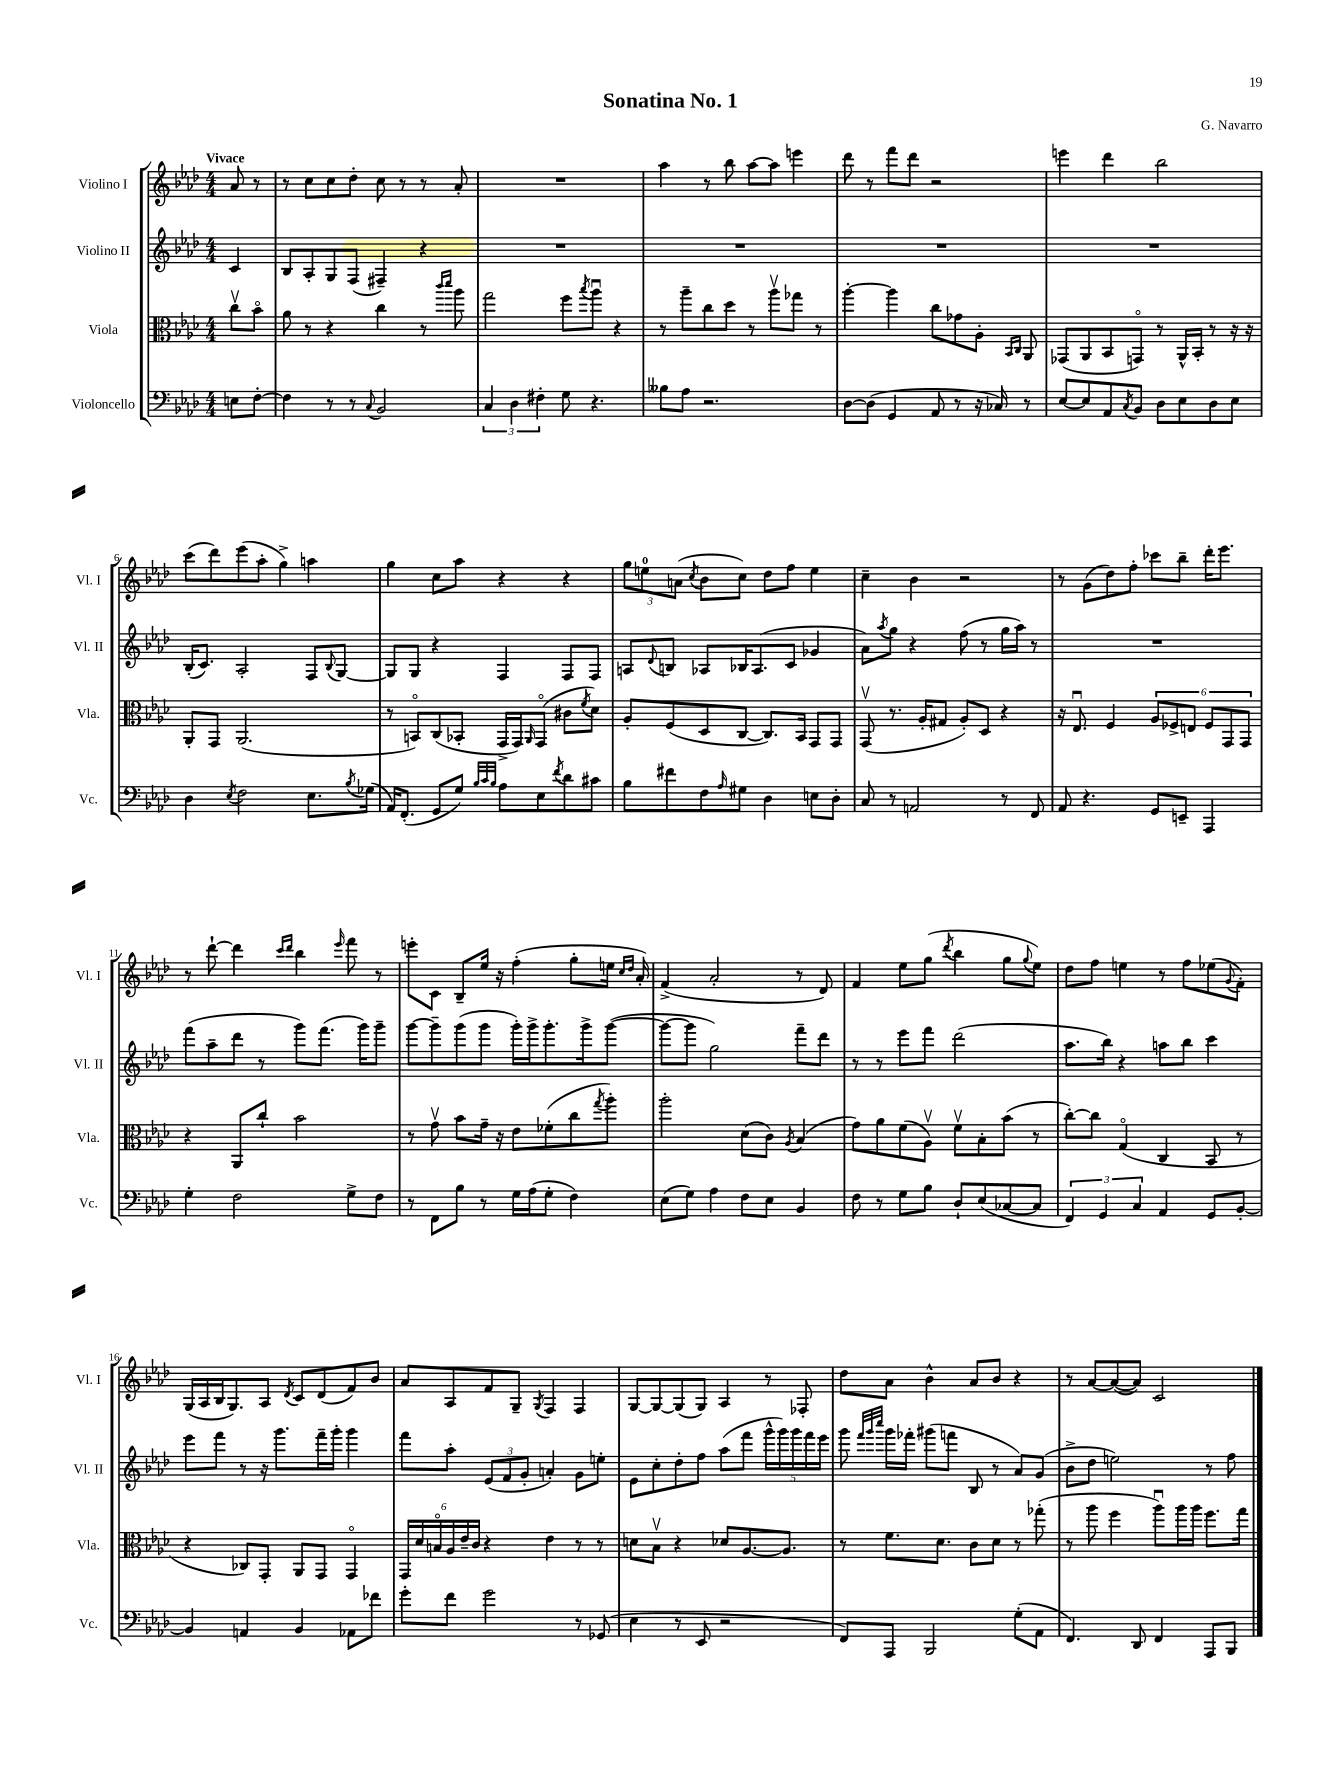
\header { title = "Sonatina No. 1" composer = "G. Navarro" }
<<
\new StaffGroup <<
\new Staff = "s0" \with { instrumentName = "Violino I" shortInstrumentName = "Vl. I" } {
    \clef treble \key aes \major \numericTimeSignature \time 4/4 \partial 4 \tempo "Vivace"
    aes'8 r8 |
    r8 c''8 c''8 des''8-. c''8 r8 r8 aes'8-. |
    R1 |
    aes''4 r8 bes''8 aes''8~ aes''8 e'''4 |
    des'''8 r8 f'''8 des'''8 r2 |
    e'''4 des'''4 bes''2 |
    c'''8( des'''8) ees'''8( aes''8-. g''4->) a''4 |
    g''4 c''8 aes''8 r4 r4 |
    \tuplet 3/2 { g''8 e''8-0 a'8( } \acciaccatura { c''8 } bes'8 c''8) des''8 f''8 e''4 |
    c''4-- bes'4 r2 |
    r8 g'8( des''8) f''8-. ces'''8 bes''8-- des'''16-. ees'''8. |
    r8 des'''8~-! des'''4 \grace { c'''16 des'''16 } bes''4 \grace { ees'''16 } f'''8 r8 |
    e'''8-. c'8 bes8-- ees''16 r16 f''4-.( g''8-. e''16 \grace { c''16 des''16 } aes'16-.) |
    f'4->( aes'2-. r8 des'8) |
    f'4 ees''8 g''8( \acciaccatura { des'''8 } bes''4 g''8 \appoggiatura { g''8 } ees''8) |
    des''8 f''8 e''4 r8 f''8 ees''8( \appoggiatura { g'8 } f'8-.) |
    g16( aes16 bes16 g8.) aes8 \acciaccatura { des'8 } c'8 des'8( f'8) bes'8 |
    aes'8 aes8 f'8 g8-- \acciaccatura { g8 } f4 f4 |
    g8~ g8~ g8( g8) aes4 r8 fes8-. |
    des''8 aes'8 bes'4-^ aes'8 bes'8 r4 |
    r8 aes'8~ aes'8~( aes'8) c'2 \bar "|." |
}
\new Staff = "s1" \with { instrumentName = "Violino II" shortInstrumentName = "Vl. II" } {
    \clef treble \key aes \major \numericTimeSignature \time 4/4 \partial 4
    c'4 |
    bes8 aes8-. g8 f8( fis4--) r4 |
    R1 |
    R1 |
    R1 |
    R1 |
    bes16-.( c'8.) aes2-. f8 \appoggiatura { bes8 } g8~ |
    g8 g8 r4 f4 f8 f8 |
    a8 \appoggiatura { des'8 } b8 aes8 bes16 aes8.( c'8 ges'4 |
    aes'8) \acciaccatura { aes''8 } g''8 r4 f''8( r8 g''16 aes''16) r8 |
    R1 |
    f'''8( aes''8-- des'''8 r8 g'''8) f'''8.( g'''16) g'''8-- |
    g'''8~ g'''8-- g'''8( g'''8 g'''16-.) g'''16-> g'''8.-. g'''16-> g'''8~( |
    g'''8~ g'''8 g''2) f'''8-- des'''8 |
    r8 r8 ees'''8 f'''8 des'''2( |
    aes''8. bes''16) r4 a''8 bes''8 c'''4 |
    ees'''8 f'''8 r8 r16 g'''8. f'''16-- g'''16-. g'''4 |
    f'''8 aes''8-. \tuplet 3/2 { ees'8( f'8 g'8-. } a'4-.) g'8 e''8-. |
    ees'8 c''8-. des''8-. f''8 aes''8( f'''8 \tuplet 5/4 { g'''16-^ g'''16) g'''16 f'''16 ees'''16 } |
    g'''8 \grace { f'''32 g'''32 c''''32 } g'''16 fes'''16-. gis'''8( f'''8 bes8 r8 aes'8) g'8( |
    bes'8-> des''8 e''2) r8 f''8 \bar "|." |
}
\new Staff = "s2" \with { instrumentName = "Viola" shortInstrumentName = "Vla." } {
    \clef alto \key aes \major \numericTimeSignature \time 4/4 \partial 4
    c''8\upbow bes'8\flageolet |
    aes'8 r8 r4 c''4 r8 \grace { c'''16 des'''16 } aes''8 |
    g''2 f''8 \acciaccatura { bes''8 } aes''8\downbow r4 |
    r8 aes''8-- c''8 des''8 r8 aes''8\upbow ges''8 r8 |
    aes''4~-. aes''4 c''8 ges'8 aes8-. \grace { bes,16 c16 } aes,8 |
    ges,8( aes,8 bes,8 g,8\flageolet) r8 aes,16-^ bes,16-. r8 r16 r16 |
    aes,8-. g,8 aes,2.( |
    r8 b,8\flageolet) c8( bes,8-. g,16-> g,16) \grace { aes,16 } g,8\flageolet( cis'8 \acciaccatura { f'8 } des'8) |
    aes8-. f8( des8 c8~ c8.) bes,16 g,8 g,8 |
    g,8\upbow( r8. aes16-. gis8 aes8-.) des8 r4 |
    r16 ees8.\downbow f4 \tuplet 6/4 { aes8 fes8-> e8 fes8 g,8 g,8 } |
    r4 aes,8 c''8-! bes'2 |
    r8 g'8\upbow bes'8 g'16-- r16 ees'8 fes'8-.( c''8 \acciaccatura { g''8 } aes''8-.) |
    aes''2-. des'8( c'8) \acciaccatura { aes8 } bes4( |
    g'8) aes'8 f'8( aes8\upbow) f'8\upbow bes8-. bes'8( r8 |
    c''8~-.) c''8 g4\flageolet( c4 bes,8 r8 |
    r4 ces8) g,8-. aes,8 g,8 g,4\flageolet |
    \tuplet 6/4 { g,16 des'16 b16\flageolet aes16 ees'16-- c'16 } r4 ees'4 r8 r8 |
    d'8 bes8\upbow r4 des'8 aes8.~ aes8. |
    r8 f'8. des'8. c'8 des'8 r8 ges''8-.( |
    r8 aes''8 f''4 aes''8\downbow) aes''16 aes''16 f''8. g''16 \bar "|." |
}
\new Staff = "s3" \with { instrumentName = "Violoncello" shortInstrumentName = "Vc." } {
    \clef bass \key aes \major \numericTimeSignature \time 4/4 \partial 4
    e8 f8~-. |
    f4 r8 r8 \appoggiatura { c8 } bes,2 |
    \tuplet 3/2 { c4 des4 fis4-. } g8 r4. |
    beses8 aes8 r2. |
    des8~ des8( g,4 aes,8 r8 r16 ces16) r8 |
    ees8~ ees8 aes,8 \acciaccatura { c8 } bes,8 des8 ees8 des8 ees8 |
    des4 \acciaccatura { ees8 } f2 ees8. \acciaccatura { bes8 } ges16( |
    aes,16) f,8.-.( g,8 g8) \grace { bes32 c'32 bes32 } aes8 ees8 \acciaccatura { f'8 } des'8 cis'8 |
    bes8 fis'8 f8 \grace { aes16 } gis8 des4 e8 des8-. |
    c8 r8 a,2 r8 f,8 |
    aes,8 r4. g,8 e,8-- aes,,4 |
    g4-. f2 g8-> f8 |
    r8 f,8 bes8 r8 g16 aes16( g8-. f4) |
    ees8( g8) aes4 f8 ees8 bes,4 |
    f8 r8 g8 bes8 des8-! ees8( ces8~ ces8 |
    \tuplet 3/2 { f,4) g,4 c4 } aes,4 g,8 bes,8~-. |
    bes,4 a,4 bes,4 aes,8 fes'8 |
    g'8-. f'8 g'2 r8 ges,8( |
    ees4 r8 ees,8 r2 |
    f,8) aes,,8 bes,,2 g8-.( aes,8 |
    f,4.) des,8 f,4 aes,,8 bes,,8 \bar "|." |
}
>>
>>
